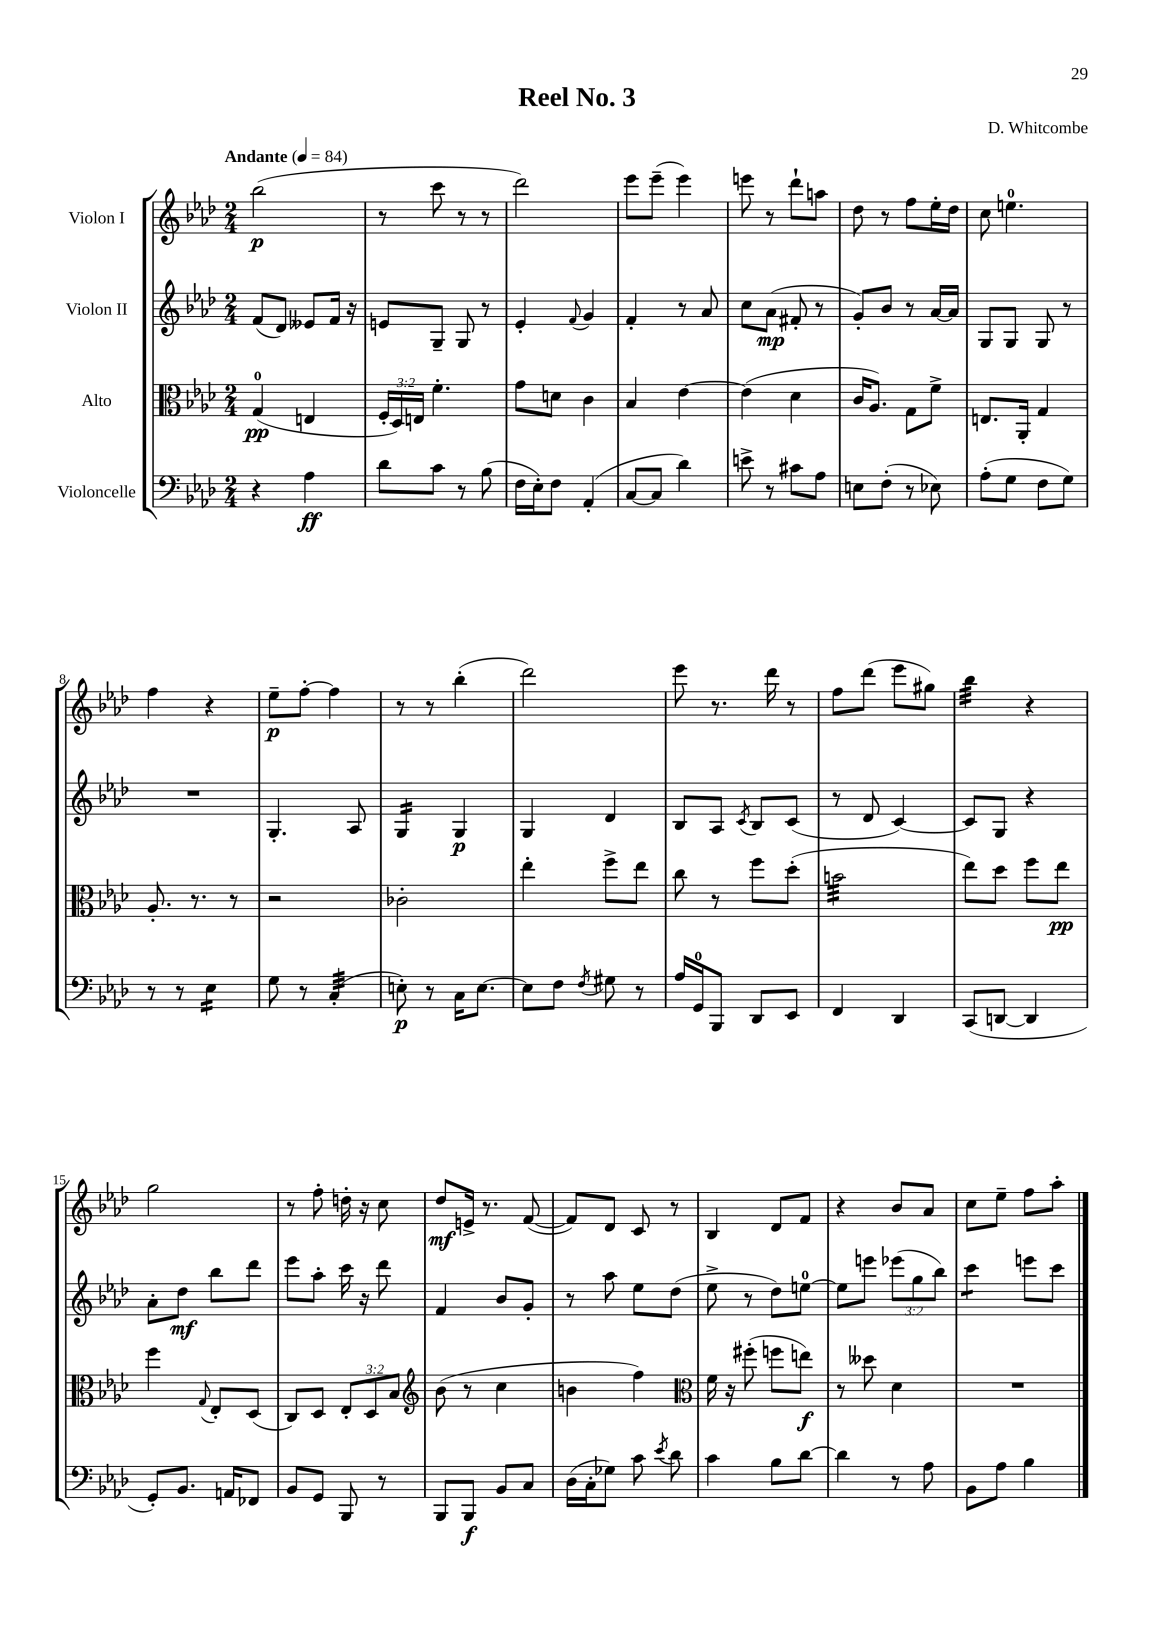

**kern	**kern	**kern	**kern
*staff4	*staff3	*staff2	*staff1
*clefF4	*clefC3	*clefG2	*clefG2
*k[b-e-a-d-]	*k[b-e-a-d-]	*k[b-e-a-d-]	*k[b-e-a-d-]
*M2/4	*M2/4	*M2/4	*M2/4
*MM84	*MM84	*MM84	*MM84
4r	(4G	(8f	(2bb-
.	.	8d-)	.
4A-	4E	8e--	.
.	.	16f	.
.	.	16r	.
=	=	=	=
8d-	24F'	8e	8r
.	24D-)	.	.
.	24E	.	.
8c	4.f'	8G~	8ccc
8r	.	8G	8r
(8B-	.	8r	8r
=	=	=	=
16F	8g	4e-'	2ddd-)
16E-')	.	.	.
8F	8d	.	.
.	.	8qqf	.
(4AA-'	4c	4g	.
=	=	=	=
[8C	4B-	4f'	8eee-
8C]	.	.	(8eee-~
4d-)	[4e-	8r	4eee-)
.	.	8a-	.
=	=	=	=
8e^	(4e-]	8cc	8eee
8r	.	(8a-	8r
8c#	4d-	8f#'	8ddd-`
8A-	.	8r	8aa
=	=	=	=
8E	16c	8g')	8dd-
.	8.A-)	.	.
(8F'	.	8b-	8r
8r	8G	8r	8ff
8E-)	8f^	[16a-	16ee-'
.	.	16a-]	16dd-
=	=	=	=
(8A-'	8.E	8G	8cc
8G	.	8G	4.ee
.	16AA-'	.	.
8F	4G	8G	.
8G)	.	8r	.
=	=	=	=
8r	8.A-'	2r	4ff
8r	.	.	.
.	8.r	.	.
4E-	.	.	4r
.	8r	.	.
=	=	=	=
8G	2r	4.G'	8ee-~
8r	.	.	[8ff'
(4C'	.	.	4ff]
.	.	8A-	.
=	=	=	=
8E')	2c-'	4G	8r
8r	.	.	8r
16C	.	4G	(4bb-'
[8.E	.	.	.
=	=	=	=
8E]	4ee-'	4G	2ddd-)
8F	.	.	.
8qF	.	.	.
8G#	8ff^	4d-	.
8r	8ee-	.	.
=	=	=	=
16A-	8cc	8B-	8eee-
16GG	.	.	.
8BBB-	8r	8A-	8.r
.	.	8qc	.
8DD-	8ff	8B-	.
.	.	.	16ddd-
8EE-	(8dd-'	(8c	8r
=	=	=	=
4FF	2b	8r	8ff
.	.	8d-	(8ddd-
4DD-	.	[4c)	8eee-
.	.	.	8gg#)
=	=	=	=
(8CC	8ee-)	8c]	4bb-
[8DD	8dd-	8G	.
4DD]	8ff	4r	4r
.	8ee-	.	.
=	=	=	=
8GG')	4ff	8a-'	2gg
8.BB-	.	8dd-	.
.	8qqG	.	.
.	8E-'	8bb-	.
16AA	.	.	.
8FF-	(8D-	8ddd-	.
=	=	=	=
8BB-	8C)	8eee-	8r
8GG	8D-	8aa-'	8ff'
8BBB-	12E-'	16ccc	16dd'
.	.	16r	16r
.	12D-	.	.
8r	.	8ddd-	8cc
.	12B-	.	.
=	=	=	=
*	*clefG2	*	*
8BBB-	(8b-	4f	8dd-
8BBB-	8r	.	16e^
.	.	.	8.r
8BB-	4cc	8b-	.
8C	.	8g'	([8f
=	=	=	=
(16D-	4b	8r	8f])
16C'	.	.	.
8G-)	.	8aa-	8d-
8c	4ff)	8ee-	8c
8qe-	.	.	.
8d-	.	(8dd-	8r
=	=	=	=
*	*clefC3	*	*
4c	16f	8ee-^	4B-
.	16r	.	.
.	(8ff#'	8r	.
8B-	8ff	8dd-)	8d-
[8d-	8ee)	[8ee	8f
=	=	=	=
4d-]	8r	8ee]	4r
.	8dd--	8eee	.
8r	4d-	(12eee-	8b-
.	.	12gg	.
8A-	.	.	8a-
.	.	12bb-)	.
=	=	=	=
8BB-	2r	4ccc	8cc
8A-	.	.	8ee-~
4B-	.	8eee	8ff
.	.	8ccc	8aa-'
==	==	==	==
*-	*-	*-	*-
